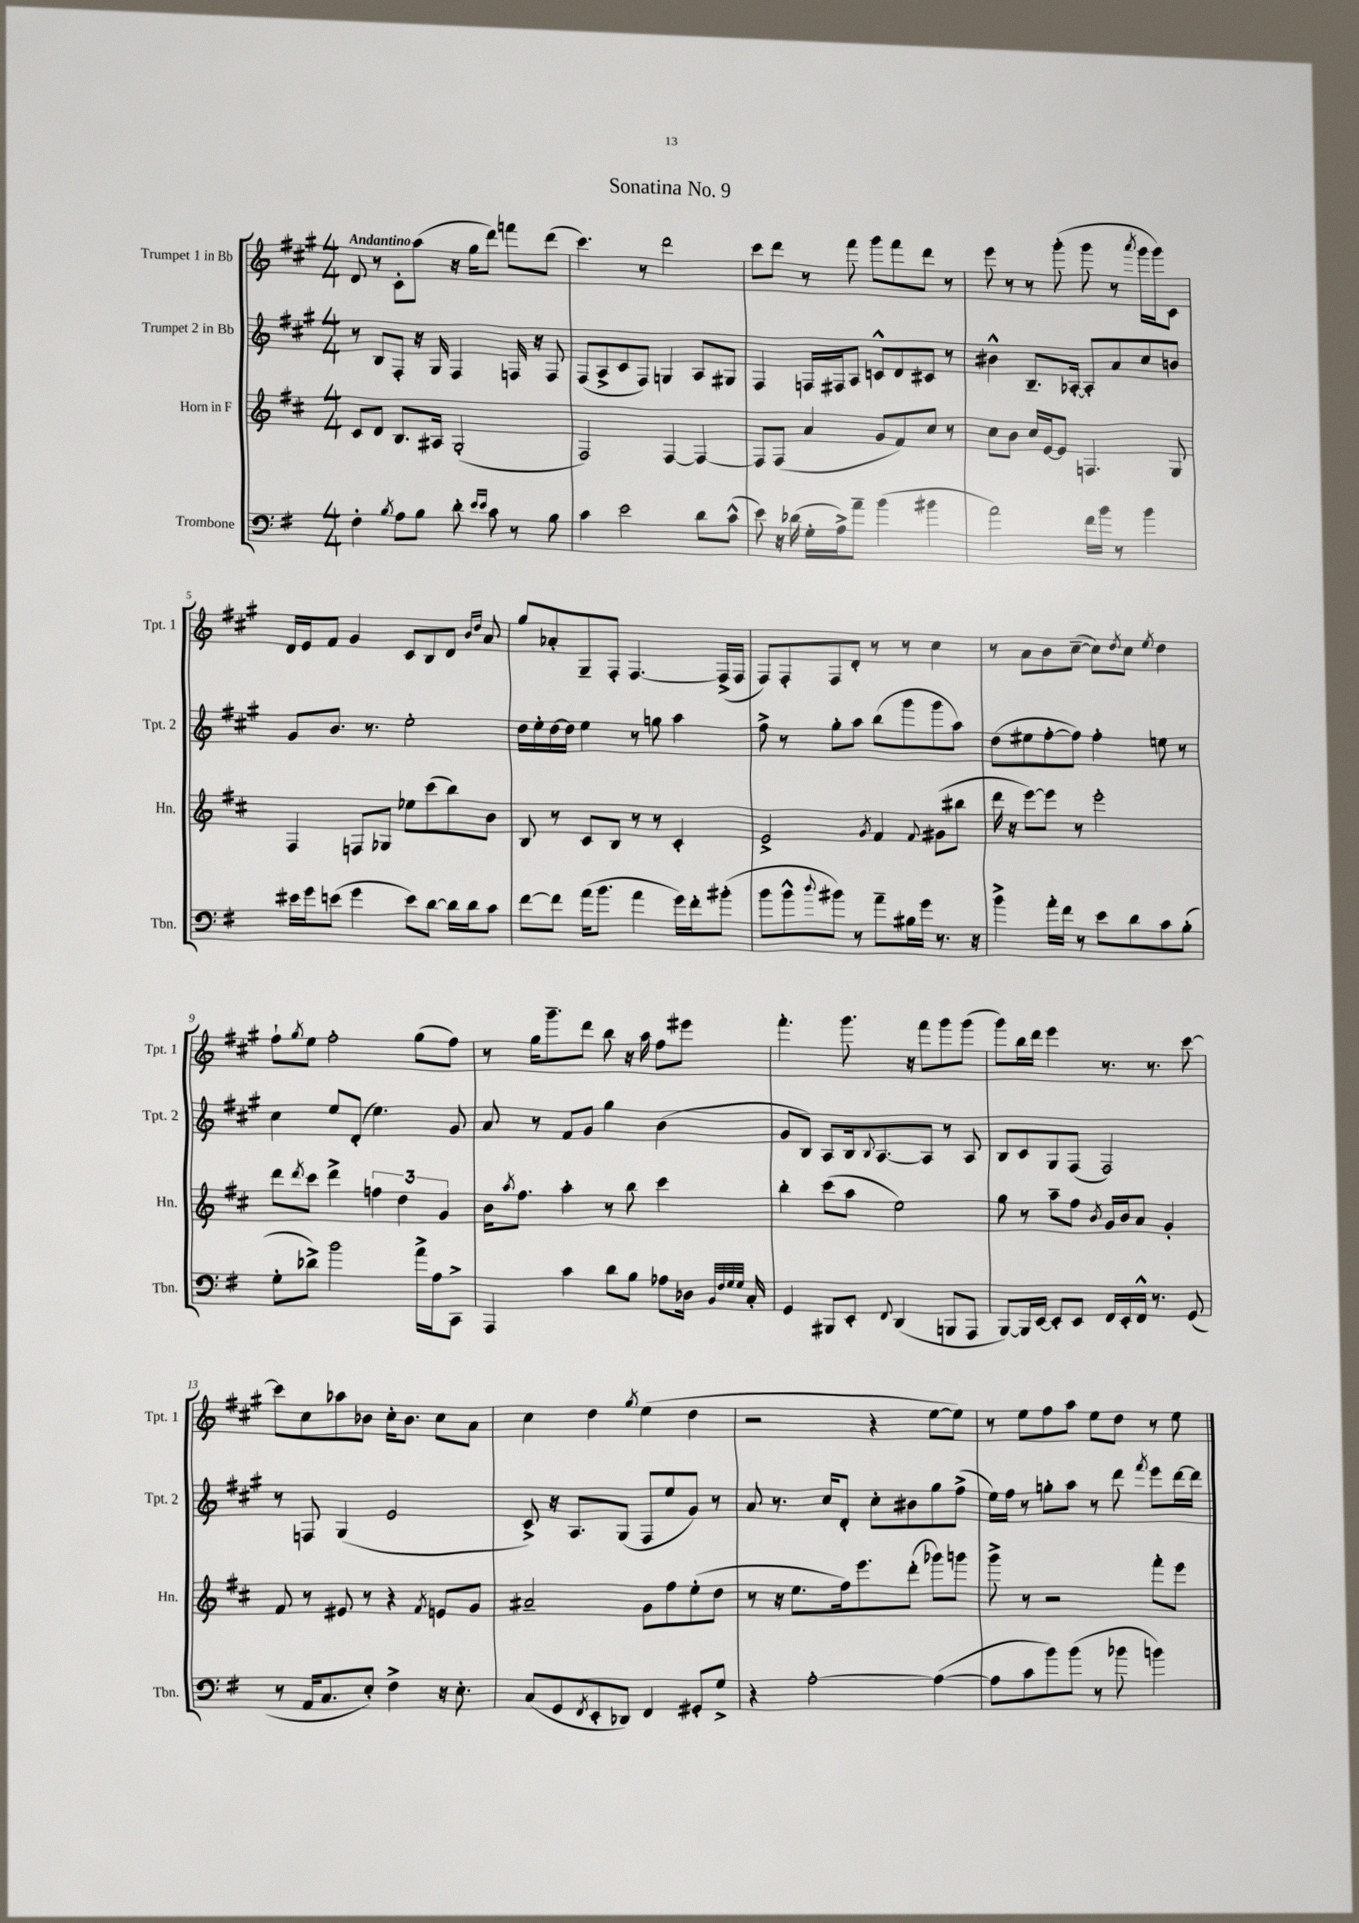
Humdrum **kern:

**kern	**kern	**kern	**kern
*part4	*part3	*part2	*part1
*staff4	*staff3	*staff2	*staff1
*I"Trombone	*I"Horn in F	*I"Trumpet 2 in Bb	*I"Trumpet 1 in Bb
*I'Tbn.	*I'Hn.	*I'Tpt. 2	*I'Tpt. 1
*clefF4	*clefG2	*clefG2	*clefG2
*k[f#]	*k[f#c#]	*k[f#c#g#]	*k[f#c#g#]
*M4/4	*M4/4	*M4/4	*M4/4
=1	=1	=1	=1
!	!	!	!LO:TX:a:B:t=Andantino
4F#'\	8c#/L	8r	8d/
.	8d/J	8B/L	8r
8qB/	.	.	.
8A\L	8.B/L	8F#'/J	8c#'\L
8B\J	.	16r	(8aa\J
.	16A#X/Jk	16G#/	.
8d'\	(2G'/	4F#/	16r
.	.	.	16gg#\KL
16qqe/LL	.	.	.
16qqe/JJ	.	.	.
8c\	.	.	8ddd\J)
8r	.	16Fn/	8fffn\L
.	.	16r	.
8B\	.	8F/	(8ddd\J
=2	=2	=2	=2
4c\	2F#/)	(8F#/L	4.ccc#\)
.	.	8A^/	.
2e\	.	8c#/	.
.	.	8F#/J)	8r
.	[4F#/	4Gn/	2ddd\
8d\L	4F#/_	8A/L	.
(8c^^\J	.	8G#X/J	.
=3	=3	=3	=3
8e\)	8F#/L]	4F#/	8ccc#\L
16r	(8F#/J	.	8ddd\J
(16d-X\	.	.	.
16G'\LL	4a/	16Fn/LL	8r
16A^\J)	.	16F#X/J	.
8a~\J	.	8A/J	8fff#\
(4b\	8g/L	8cn^^/L	8ggg#\L
.	8f#/)	8d/	8fff#\
4b#X\	8cc#/J	8c#X/J	8ddd\J
.	8r	8r	8r
=4	=4	=4	=4
2a\)	8cc#\L	4b#X^^\	8eee\
.	8b\J	.	8r
.	16cc#/LL	8.B~/L	8r
.	[16e/J	.	.
.	8e/J]	.	(8ggg#'\
.	.	[16A-X'/Jk	.
16f#\LL	4.Fn/	8A-'/L]	8ggg#\
16b\JJ	.	.	.
8r	.	8a/	8r
.	.	.	8qaaa/
4b\	.	8cc#/	16ggg#\LL
.	.	.	16ggg#\J)
.	8G/	8bn/J	8c#\J
!!LO:LB:g=z
=5	=5	=5	=5
16e#X\LL	4F#/	8g#/L	16d/LL
16g\J	.	.	16e/J
(8en\J	.	8.b/J	8f#/J
4g\	8Fn/L	.	4g#/
.	.	8.r	.
.	8G-X/J	.	.
8e\L)	8ee-X\L	2ee'\	8c#/L
[8d\J	(8ccc#\	.	8B/
16d\LL]	8bb\)	.	8d/J
16d\J	.	.	.
.	.	.	16qqb/LL
.	.	.	16qqdd/JJ
8c\J	8b\J	.	8a/
=6	=6	=6	=6
[8f#\L	8B/	16dd\LL	8gg#/L
.	.	16ee'\	.
8f#\J]	8r	[16dd\	8a-X'/
.	.	16dd\JJ]	.
(16a\KL	8c#/L	4ee\	8G#~/
8.b\J	.	.	.
.	8B/J	.	8F#'/J
4a\	8r	8r	[4.F#/
.	8r	8ggn\	.
16g\LL)	4c#'/	4aa\	.
16f#'\J	.	.	.
(8b#X'\J	.	.	(16F#^/LL]
.	.	.	16F#/JJ
=7	=7	=7	=7
8b\L	2e^/	8ff#^\	8F#/L)
8b^^\	.	8r	8F#'/
8qqdd/	.	.	.
8b#X\J)	.	8gg#'\L	8F#/
8r	.	8aa\J	8d'/J
.	8qg/	.	.
8a~\L	4f#/	(8bb\L	8r
16B#X\L	.	8ggg#\	8r
16g\JJ	.	.	.
.	8qqf#/	.	.
8.r	(8g#X\L	8ggg#\	4cc#\
.	8bb#X\J	8aa\J)	.
16r	.	.	.
=8	=8	=8	=8
4b^\	16ddd\	(8dd\L	8r
.	16r	.	.
.	[8eee\L)	8ee#X\	8a\L
16a'\LL	8eee\J]	[8ff#'\	8b\
16f#\JJ	.	.	.
8r	8r	8ff#\J])	([8cc#~\J
8e\L	2eee'\	4ff#'\	8cc#\L])
.	.	.	8qdd/
8d\	.	.	8cc#\J
.	.	.	8qee/
8c\	.	8een\	4dd\
(8B'\J	.	8r	.
!!LO:LB:g=z
=9	=9	=9	=9
8G'\L	8ddd\L	4cc#\	8ff#`\L
.	8qddd/	.	8qgg#/
8d-X^\J)	8ccc#\J	.	8ee\J
2b\	4ddd^\	8ee/L	2ff#'\
.	.	(8d'/J	.
.	6ffn\	4.ee\)	.
.	6dd\	.	.
16a^\LL	.	.	(8gg#\L
16A\J	.	.	.
.	6g/	.	.
8CC^\J	.	8g#/	8ff#\J)
=10	=10	=10	=10
4AAA/	16b\KL	8a/	8r
.	8qaa/	.	.
.	8.ff#\J	.	.
.	.	8r	16gg#\KL
.	.	.	8.ggg#~\
4c\	4aa'\	8f#/L	.
.	.	8g#/J	8ddd\J
8d\L	8r	4gg#\	8bb\
8B\J	8bb\	.	16r
.	.	.	16aa\
8A-X\L	4ccc#\	(4b\	8ff#\L
16D-X\Jk	.	.	8eee#X\J
32qqBB/LLL	.	.	.
32qqF#/	.	.	.
32qqG/	.	.	.
32qqG/JJJ	.	.	.
16C'/	.	.	.
=11	=11	=11	=11
4GG/	4bb'\	8g#/L	4.fff#'\
.	.	8B/J)	.
8BBB#X/L	(8ccc#\L	8A/L	.
8EE'/J	8aa\J	16B/k	8.ggg#\
.	.	8qqB/	.
.	.	[8.A/	.
8qqFF#/	.	.	.
(4DD/	2ee\)	.	.
.	.	.	16r
.	.	8A/J]	8fff#\L
8BBBn/L	.	8r	8ggg#\
8AAA/J	.	8A/	(8ggg#\J
=12	=12	=12	=12
[8BBB/L)	8gg\	8B/L	8ggg#\L)
16BBB/L]	8r	8c#/	16bb\L
[16EE/JJ	.	.	16ddd\JJ
8EE'/L]	8aa~\L	8G#/	4eee\
8EE/J	8ff#\J	(8F#/J	.
.	8qb/	.	.
16FF#/LL	16g/LL	2F#/)	8.r
16EE'/	16b/J	.	.
16FF#^^/JJ	8a/J	.	.
8.r	.	.	8.r
.	4g'/	.	.
(8GG/	.	.	[8ccc#\
!!LO:LB:g=z
=13	=13	=13	=13
8r	8f#/	8r	8ccc#\L]
16AA/KL	8r	8Fn/	8cc#\
8.C/	.	.	.
.	8e#X/	(4G#/	8aa-X\
8E'/J)	8r	.	8b-X\J
4F#^\	4r	2e/	16cc#'\KL
.	.	.	8.b-\J
.	8qf#/	.	.
16r	8en/L	.	8cc#\L
8.E'\	.	.	.
.	8g/J	.	8a\J
=14	=14	=14	=14
(8C/L	2a#X~/	8c#^/)	4cc#\
8GG/	.	16r	.
.	.	8.A/L	.
8qFF#/	.	.	.
8EE'/	.	.	4dd\
8DD-X/J)	.	(8G#/J	.
.	.	.	8qgg#/
4FF#/	8g\L	8F#/L	(4ee\
.	8ff#\	8ee/	.
8GG#X'/L	(8ee'\	8g#/J)	4dd\
8G^/J	8dd\J	8r	.
=15	=15	=15	=15
4r	8r	8a/	2r
.	16r	8.r	.
.	8.ee\L	.	.
[2A'\	.	.	.
.	.	16cc#/KL	.
.	16ff#\k)	8d'/J	.
.	8.eee\	.	.
.	.	8cc#'\L	4r
.	(8ddd'\J	8b#X\	.
(4A\_	8ggg-X\L)	8gg#\	[8ee\L
.	8gggn\J	(8ff#^\J	8ee\J])
=16	=16	=16	=16
8A\L]	8ggg^\	16ee\LL)	8r
.	.	16ff#\JJ	.
8c\	8r	8r	8ee\L
8b\)	2r	8ggn'\L	8ff#\
(8b\J	.	8aa\J	8aa\J
8r	.	8r	8ee\L
8b-X\	.	8ddd\	8dd\J
.	.	8qfff#/	.
4bn\)	8fff#'\L	8eee\L	8r
.	8eee\J	[16ddd\L	8ee\
.	.	16ddd\JJ]	.
==	==	==	==
*-	*-	*-	*-
